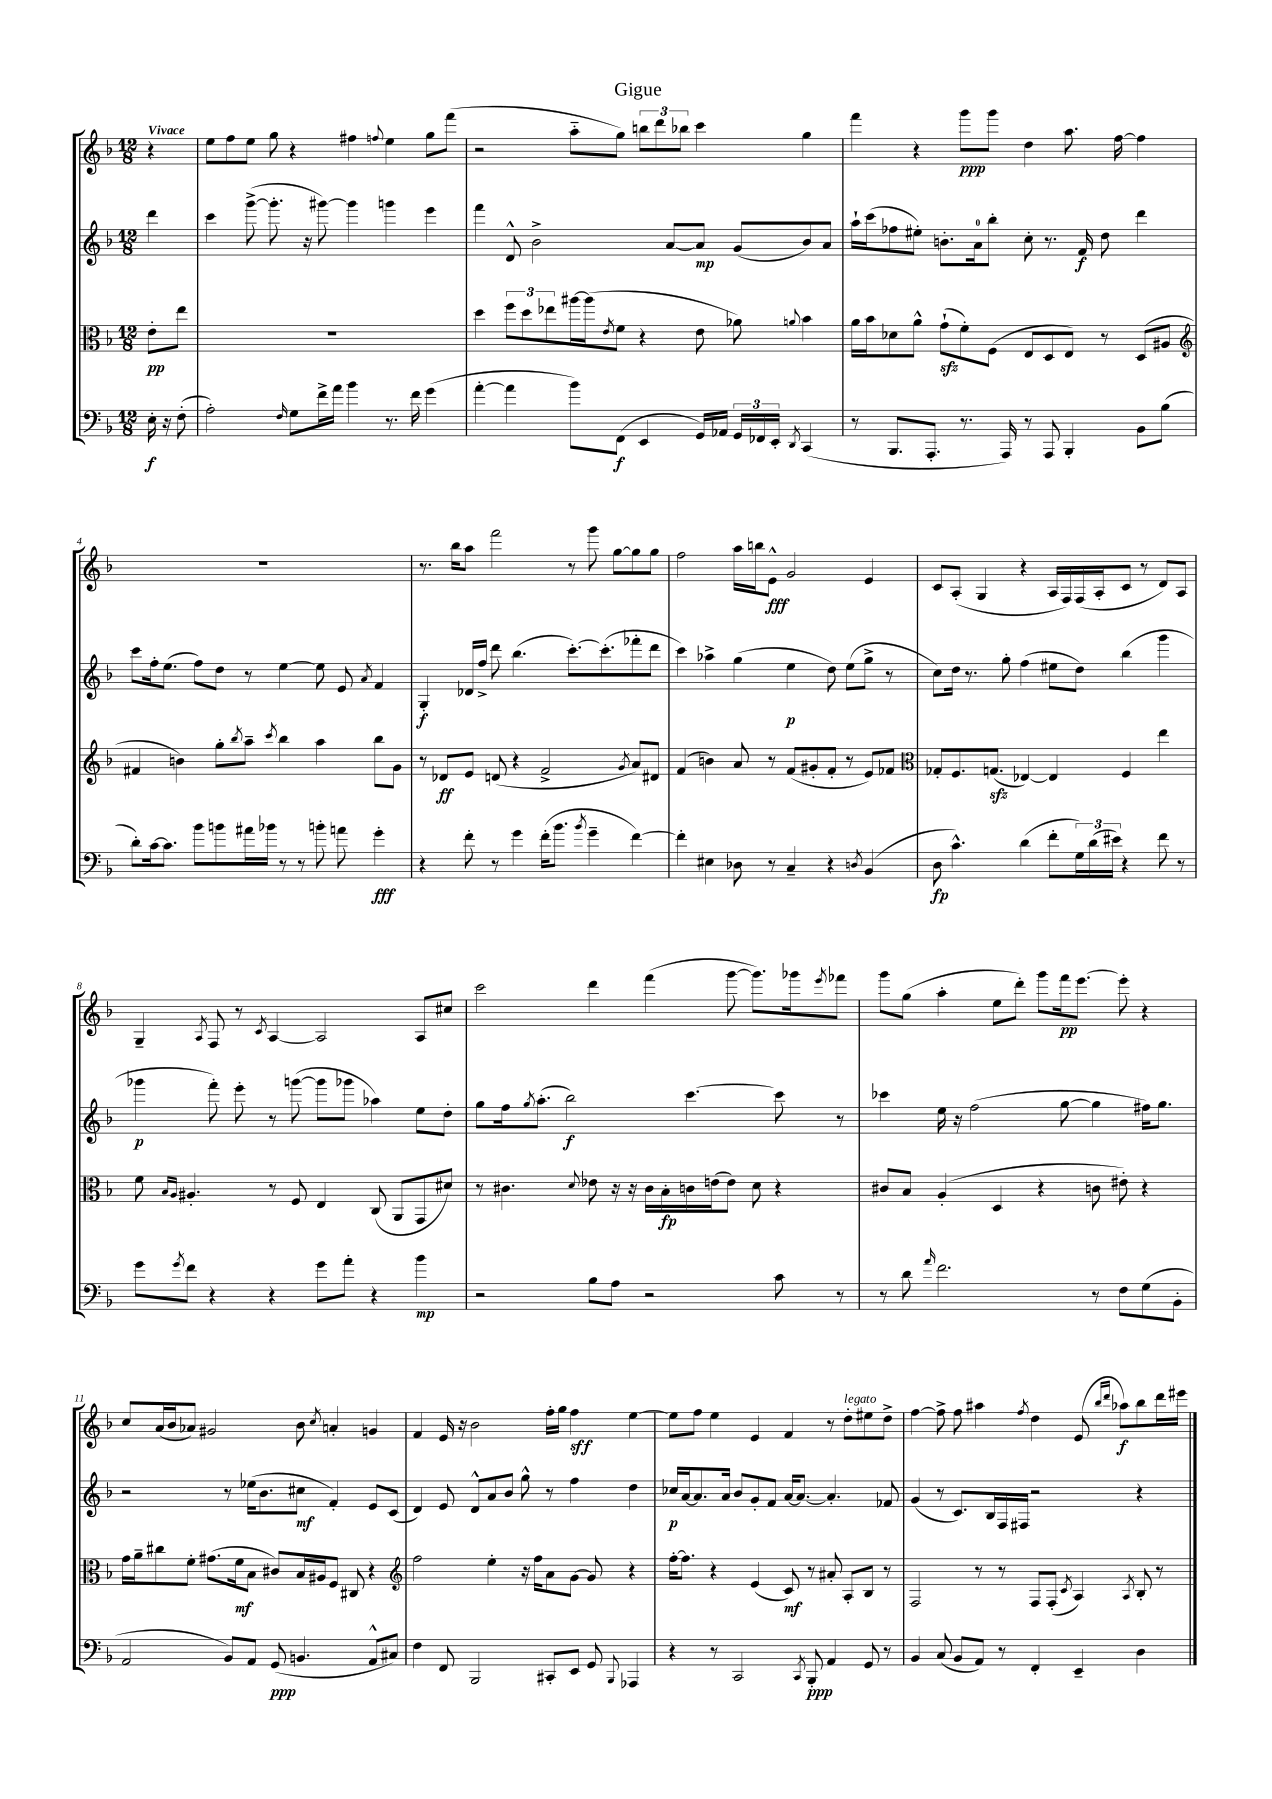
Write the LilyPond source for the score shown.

\header { title = "Gigue" }
<<
\new StaffGroup <<
\new Staff = "s0" {
    \clef treble \key f \major \numericTimeSignature \time 12/8 \partial 4 \tempo "Vivace"
    r4 |
    e''8 f''8 e''8 g''8 r4 fis''4 \appoggiatura { f''8 } e''4 g''8 f'''8( |
    r2 a''8-_ g''8) \tuplet 3/2 { b''8 d'''8 bes''8 } c'''4 g''4 |
    f'''4 r4 g'''8\ppp g'''8 d''4 a''8. f''16~ f''4 |
    R1. |
    r8. bes''16 a''8 f'''2 r8 g'''8 g''8~ g''8 g''8 |
    f''2 a''16 b''16 e'8-^\fff g'2 e'4 |
    c'8 a8-.( g4 r4 a16 f16) f16( a16-. c'8 r8 d'8) a8 |
    g4-- \acciaccatura { a8 } f8 r8 \acciaccatura { c'8 } a4~ a2 a8 cis''8 |
    c'''2 d'''4 f'''4( g'''8~ g'''8.) ges'''16 \acciaccatura { e'''8 } fes'''8 |
    g'''8 g''8( a''4-. e''8 d'''8-.) g'''8 f'''16\pp e'''8.~ e'''8-. r4 |
    c''8 a'16( bes'16 aes'8) gis'2 bes'8 \acciaccatura { c''8 } a'4-. g'4 |
    f'4 e'16 r16 bes'2 f''16-. g''16 f''4\sff e''4~ |
    e''8 f''8 e''4 e'4 f'4 r8 d''8-.^\markup { \italic "legato" } eis''8 d''8-> |
    f''4~ f''8-> f''8 ais''4 \acciaccatura { f''8 } d''4 e'8( \grace { bes''16 d'''16 } aes''8\f) bes''8 d'''16 eis'''16 \bar "|." |
}
\new Staff = "s1" {
    \clef treble \key f \major \numericTimeSignature \time 12/8 \partial 4
    d'''4 |
    c'''4 g'''8~->( g'''8.-. r16 gis'''8~) gis'''4 g'''4 e'''4 |
    f'''4 d'8-^ bes'2-> a'8~ a'8\mp g'8( bes'8) a'8 |
    a''16-! c'''16( fes''8 eis''8-.) b'8.-. a'16-0 bes''8-. c''8-. r8. f'16\f d''8 d'''4 |
    c'''8 f''16-. e''8.( f''8) d''8 r8 e''4~ e''8 e'8 \acciaccatura { a'8 } f'4 |
    g4-.\f des'16 f''16-> d'''8 bes''4.( c'''8.~-.) c'''8.-.( fes'''8-. d'''8 |
    c'''4) aes''4-> g''4( e''4\p d''8) e''8( g''8-> r8 |
    c''8) d''16 r8. g''8-. f''4( eis''8 d''8) bes''4( g'''4 |
    ges'''4\p f'''8-.) e'''8-. r8 g'''8~( g'''8 ges'''8 aes''4) e''8 d''8-. |
    g''8 f''16 \acciaccatura { g''8 } a''8.-.( bes''2\f) c'''4.~ c'''8 r8 |
    ces'''4 e''16 r16 f''2( g''8~ g''4 fis''16) g''8. |
    r2 r8 ees''16( bes'8. cis''8\mf f'4-.) e'8 c'8( |
    d'4) e'8 d'8-^ a'8 bes'8 g''8-^ r8 f''4 d''4 |
    ces''16\p a'16~ a'8. a'16 bes'8 g'8-. f'8 a'16~ a'8.~ a'4.-. fes'8 |
    g'4( r8 c'8.) bes16 f16 fis16 r2 r4 \bar "|." |
}
\new Staff = "s2" {
    \clef alto \key f \major \numericTimeSignature \time 12/8 \partial 4
    e'8-.\pp e''8 |
    R1. |
    d''4 \tuplet 3/2 { f''8 d''8 ees''8 } ais''16~ ais''16( \acciaccatura { e'8 } f'8 r4 e'8 aes'8) \appoggiatura { a'8 } bes'4 |
    a'16 bes'16 des'8 a'8-^ g'8-!\sfz( f'8-.) f8( e8 d8 e8) r8 d8( ais8 |
    \clef treble fis'4 b'4) g''8-. \acciaccatura { bes''8 } a''8-- \acciaccatura { c'''8 } bes''4 a''4 bes''8 g'8 |
    r8 des'8\ff e'8 d'8( r4 f'2-> \acciaccatura { g'8 } a'8) dis'8 |
    f'4( b'4) a'8 r8 f'8( gis'8-. f'8-. r8 e'8) fes'8 |
    \clef alto ges8-. f8. g8.\sfz( ees4~) ees4 f4 e''4 |
    f'8 \grace { bes16 a16 } ais4.-. r8 f8 e4 c8( a,8 g,8 dis'8) |
    r8 cis'4. \appoggiatura { d'8 } ees'8 r16 r16 cis'16 bes16-.\fp c'16 e'16( e'8) d'8 r4 |
    cis'8 bes8 a4-.( d4 r4 c'8 eis'8-.) r4 |
    g'16 a'16-- cis''8 f'8-. gis'8.( f'16\mf bes8 cis'8) bes16 ais16 f8 cis8 r4 |
    \clef treble f''2 e''4-. r16 f''16 a'8 g'8~ g'8 r4 |
    f''16~-. f''8. r4 e'4( c'8\mf) r8 ais'8-. a8-. bes8 r8 |
    f2 r8 r8 f8 f8-.( \acciaccatura { c'8 } a4) \acciaccatura { a8 } bes8-. r8 \bar "|." |
}
\new Staff = "s3" {
    \clef bass \key f \major \numericTimeSignature \time 12/8 \partial 4
    e16-.\f r16 f8-.( |
    a2-.) \grace { f16 } g8 f'16-> a'16 bes'4 r8. f'16 g'4( |
    a'4~-. a'4 bes'8) f,8\f( e,4 g,16) aes,16 \tuplet 3/2 { g,16 fes,16 e,16-. } \acciaccatura { d,8 } c,4( |
    r8 bes,,8. a,,8.-. r8. a,,16) r8 a,,8 bes,,4-. bes,8 bes8( |
    d'8-.) c'16~ c'8. bes'8 b'8 ais'16 bes'16 r8 r8 b'8-. a'8 g'4-.\fff |
    r4 f'8-. r8 g'4 f'16-.( bes'8. \acciaccatura { bes'8 } g'4-- f'4~) |
    f'4-. eis4 des8 r8 c4-- r4 \acciaccatura { d8 } bes,4( |
    d8\fp c'4.-^) d'4( f'8-. \tuplet 3/2 { g16) d'16( eis'16) } r4 f'8 r8 |
    g'8 \acciaccatura { g'8 } f'8 r4 r4 g'8 a'8-. r4 bes'4\mp |
    r2 bes8 a8 r2 c'8 r8 |
    r8 d'8 \grace { a'16 } f'2. r8 f8 g8( bes,8-. |
    a,2 bes,8) a,8 g,8\ppp( b,4. a,8-^ cis8) |
    f4 f,8 bes,,2 cis,8-. e,8 g,8 \appoggiatura { bes,,8 } aes,,4 |
    r4 r8 c,2 \acciaccatura { c,8 } bes,,8-.\ppp a,4 g,8 r8 |
    bes,4 c8( bes,8 a,8) r8 f,4-. e,4-- d4 \bar "|." |
}
>>
>>
